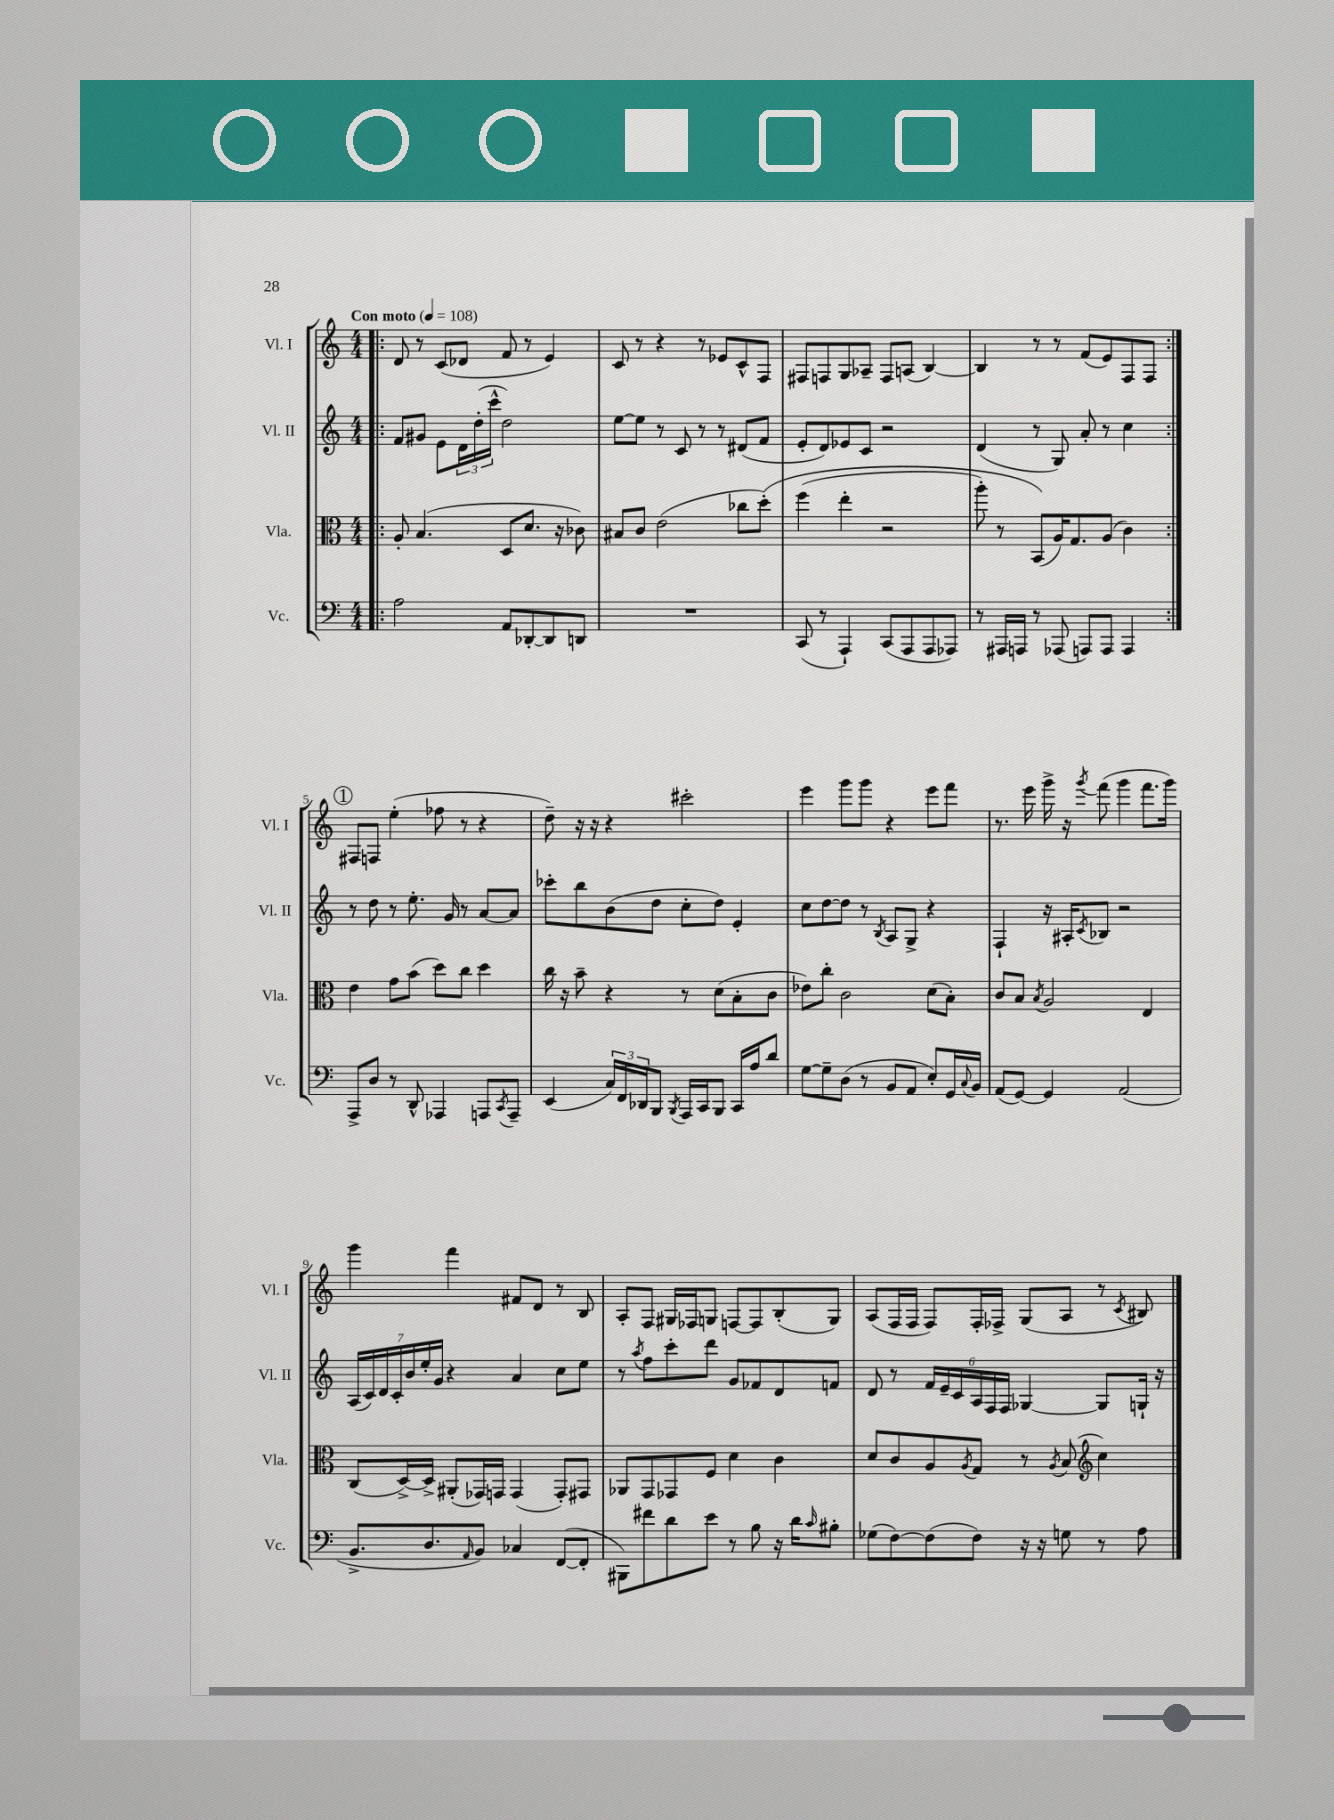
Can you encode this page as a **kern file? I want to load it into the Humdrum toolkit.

**kern	**kern	**kern	**kern
*staff4	*staff3	*staff2	*staff1
*clefF4	*clefC3	*clefG2	*clefG2
*k[]	*k[]	*k[]	*k[]
*M4/4	*M4/4	*M4/4	*M4/4
*MM108	*MM108	*MM108	*MM108
=!|:	=!|:	=!|:	=!|:
2A	8A'	8f	8d
.	(4.B	8g#	8r
.	.	8e	(8c
.	.	24d	8d-
.	.	(24dd'	.
.	.	24ccc^^	.
8AA	8D	2dd)	8f
[8DD-'	8.d	.	8r
8DD-]	.	.	4e)
.	16r	.	.
8DD	8c-)	.	.
=	=	=	=
1r	8B#	[8ee	8c
.	8c	8ee]	8r
.	(2e	8r	4r
.	.	8c	.
.	.	8r	8r
.	.	8r	8e-
.	8cc-	(8d#	8c^^
.	&(8dd')	8f	8F
=	=	=	=
(8CC	(4ff	8e'	8F#
8r	.	8d)	8F
4AAA`)	4ee'	8e-	8G
.	.	8c	8A-~
(8CC	2r	2r	8F
8AAA	.	.	(8A
8AAA	.	.	[4B)
8AAA-)	.	.	.
=	=	=	=
8r	8aa')	(4d	4B]
16AAA#	8r	.	.
16AAA	.	.	.
8r	(8BB&)	8r	8r
(8AAA-	16A)	8G)	8r
.	8.G	.	.
8AAA)	.	8a'	(8f
8AAA	(8A	8r	8e)
4AAA	4c)	4cc	8F
.	.	.	8F
=:|!	=:|!	=:|!	=:|!
8AAA^	4e	8r	8F#
8D	.	8dd	8F
8r	8g	8r	(4ee'
8DD^^	(8b	8.ee'	.
4AAA-	8dd)	.	8ff-
.	.	16g	.
.	8cc	8r	8r
8AAA	4dd	[8a	4r
8qCC	.	.	.
8AAA~	.	8a]	.
=	=	=	=
(4EE	16cc	8ccc-'	8dd~)
.	16r	.	.
.	8b~	8bb	16r
.	.	.	16r
24C)	4r	(8b	4r
24FF	.	.	.
24DD-	.	.	.
8BBB	.	8dd	.
8qBBB	.	.	.
16AAA	8r	8cc'	2ccc#'
16CC	.	.	.
8BBB	(8d	8dd)	.
16CC	8B'	4e'	.
16A	.	.	.
8d	8c	.	.
=	=	=	=
[8G	8e-)	8cc	4eee
8G~]	8cc'	[8dd	.
(8D	2c	8dd]	8ggg
8r	.	8r	8ggg
.	.	8qB	.
8BB	.	8A	4r
8AA	.	8G^	.
8E')	(8d	4r	8eee
16GG	8B')	.	8fff
8qqC	.	.	.
16BB	.	.	.
=	=	=	=
(8AA	8c	4F`	8.r
[8GG)	8B	.	.
.	.	.	16eee
.	8qB	.	.
4GG]	2A	16r	16ggg^
.	.	16A#'	16r
.	.	8qc	8qggg
.	.	8B-	(8fff
(2AA	.	2r	4ggg
.	4E	.	8.fff
.	.	.	16ggg)
=	=	=	=
8.BB^	(8C	(28A	4ggg
.	.	28c)	.
.	.	28d	.
.	.	28c'	.
.	[16D^)	.	.
.	.	28b	.
.	.	28ee'	.
8.D	16D^]	.	.
.	.	28g	.
.	(8AA#'	4r	4fff
16qqAA	.	.	.
8BB)	16GG-)	.	.
.	16GG	.	.
4C-	(4GG	4a	8f#
.	.	.	8d
([8FF	8GG')	8cc	8r
8FF']	8GG#	8ee	8B
=	=	=	=
8BBB#)	8AA-	8r	8A'
.	.	8qaa	.
8f#	8GG	8ff	8F
8d	8GG-	8ccc'	16G#
.	.	.	16F-
8e	8F	8ddd	8G
8r	4d	8g	[8F
8B	.	8f-	8F]
16r	4c	8d	(8B'
16d	.	.	.
16qqc	.	.	.
8B#'	.	8f	8G)
=	=	=	=
(8G-	8d	8d	(8A
[8F)	8c	8r	16F
.	.	.	16F
(8F]	8A	24f	8F)
.	.	24e~	.
.	.	24c	.
.	8qA	.	.
8F)	8G	24A	16F'
.	.	24F	.
.	.	.	16F-^
.	.	24F	.
16r	8r	[4G-	(8G
16r	.	.	.
.	8qA	.	.
8G	(8B	.	8A
*	*clefG2	*	*
8r	4cc)	8G-]	8r
.	.	.	8qc
8A	.	16G`	8B#)
.	.	16r	.
==	==	==	==
*-	*-	*-	*-
